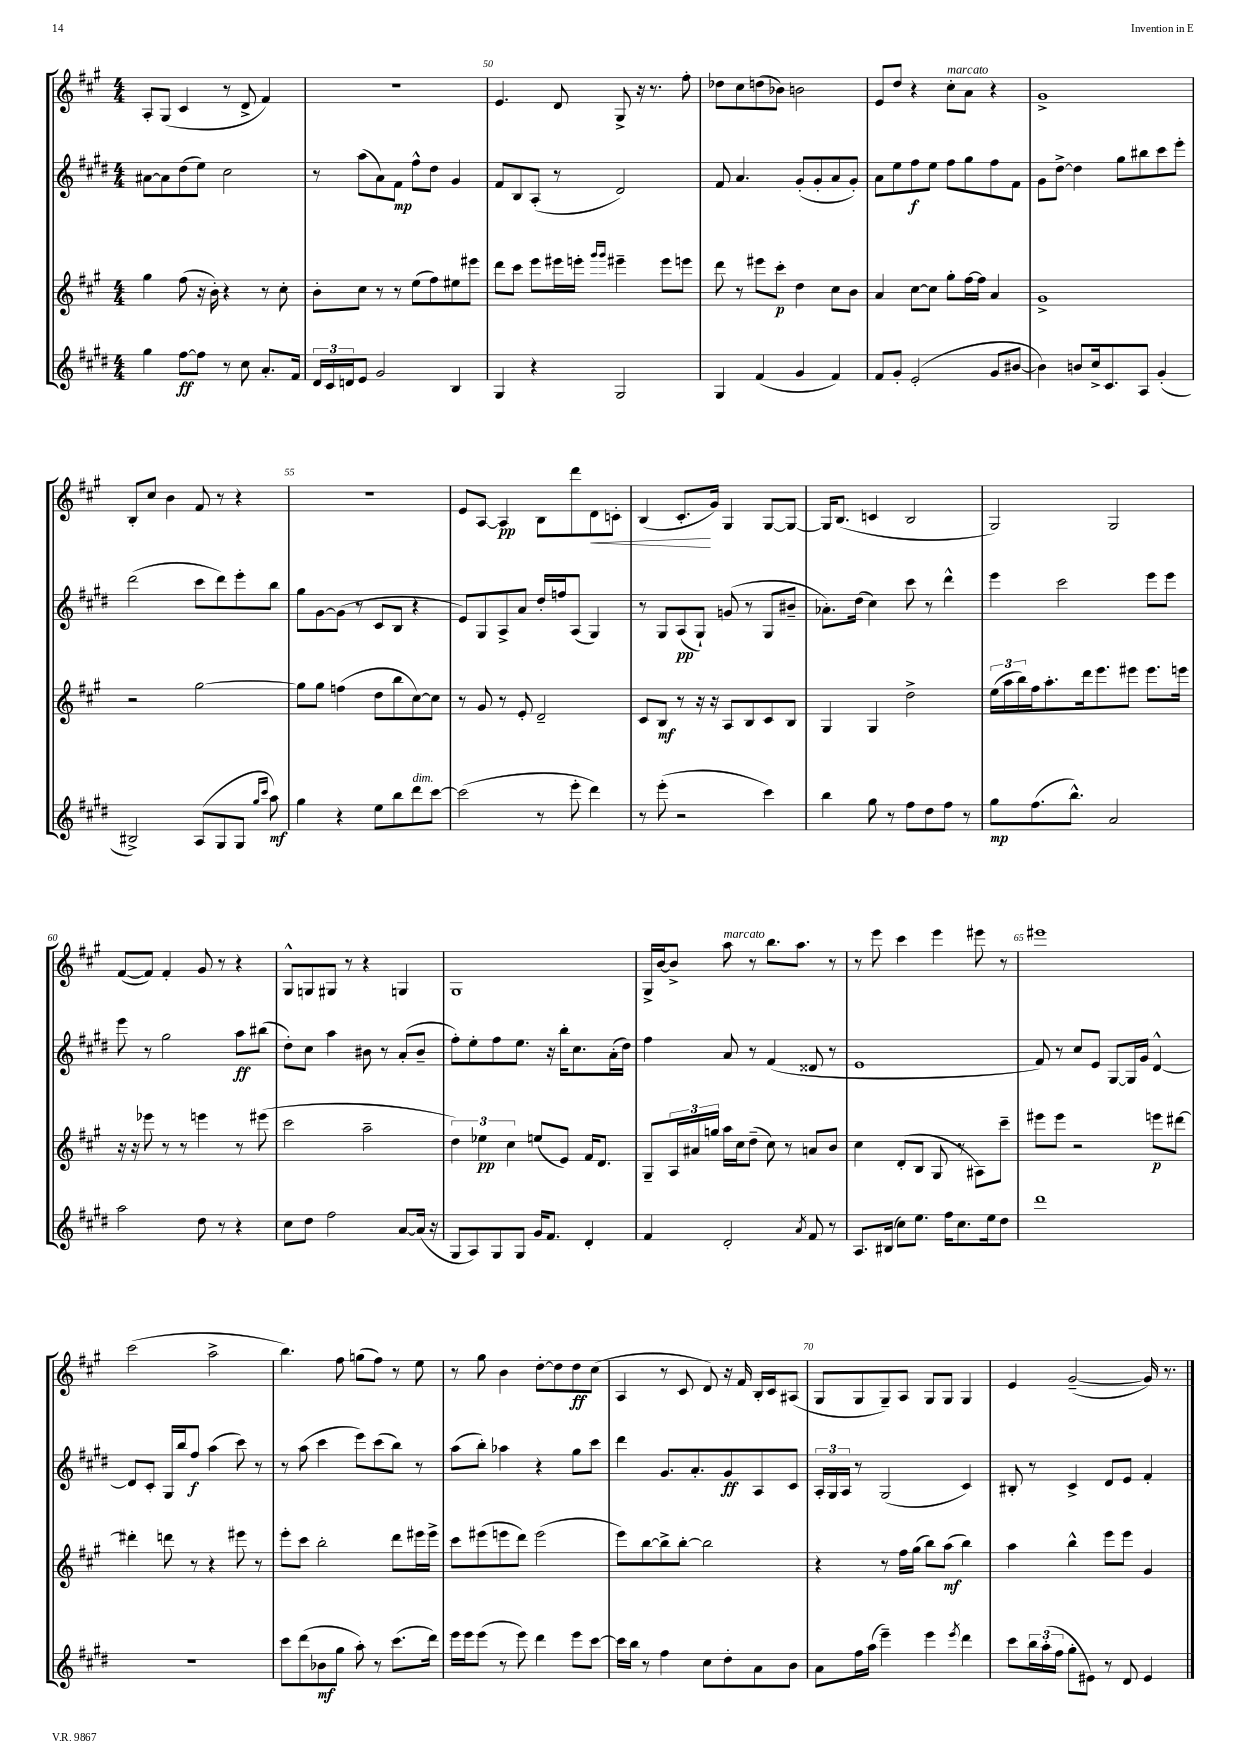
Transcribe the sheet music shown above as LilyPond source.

<<
\new StaffGroup <<
\new Staff = "s0" {
    \clef treble \key a \major \numericTimeSignature \time 4/4
    a8-. gis8( cis'4 r8 d'8-> fis'4) |
    R1 |
    e'4. d'8 gis8-> r16 r8. fis''8-. |
    des''8 cis''8 d''8( bes'8) b'2 |
    e'8 d''8 r4 cis''8-.^\markup { \italic "marcato" } a'8 r4 |
    gis'1-> |
    b8-. cis''8 b'4 fis'8 r8 r4 |
    R1 |
    e'8 a8~ a4\pp b8 d'''8 d'8\< c'8-. |
    b4( cis'8.-.\! gis'16) gis4 gis8~ gis8~ |
    gis16 b8.( c'4 b2 |
    gis2) gis2 |
    fis'8~( fis'8) fis'4-. gis'8 r8 r4 |
    gis8-^ g8 gis8 r8 r4 g4 |
    gis1 |
    gis16-> b'16~ b'8-> a''8^\markup { \italic "marcato" } r8 b''8. a''8. r8 |
    r8 e'''8 cis'''4 e'''4 eis'''8 r8 |
    eis'''1 |
    cis'''2( a''2-> |
    b''4.) fis''8 g''8( fis''8) r8 e''8 |
    r8 gis''8 b'4 d''8~-. d''8 d''8\ff cis''8( |
    a4 r8 cis'8 d'8) r16 fis'16 b16-. cis'16 ais8( |
    gis8 gis8 gis8--) a8 gis8 gis8 gis4 |
    e'4 gis'2~--( gis'16) r8. \bar "|." |
}
\new Staff = "s1" {
    \clef treble \key e \major \numericTimeSignature \time 4/4
    ais'8~ ais'8 dis''8( e''8) cis''2 |
    r8 a''8( a'8) fis'8\mp fis''8-^ dis''8 gis'4 |
    fis'8 b8 a8-.( r8 dis'2) |
    fis'8 a'4. gis'8-.( gis'8-. a'8 gis'8-.) |
    a'8 e''8 fis''8\f e''8 fis''8 gis''8 fis''8 fis'8 |
    gis'8 dis''8~-> dis''4 gis''8 bis''8 cis'''8 e'''8-. |
    dis'''2( cis'''8 dis'''8) e'''8-. b''8 |
    gis''8 gis'8~ gis'8( r8 cis'8 b8 r4 |
    e'8) gis8 a8-> a'8 dis''16-. f''16 a8( gis4) |
    r8 gis8 a8\pp( gis8-!) g'8( r8 gis8 bis'8-- |
    aes'8.-.) dis''16( cis''4) cis'''8 r8 dis'''4-^ |
    e'''4 cis'''2 e'''8 e'''8 |
    e'''8 r8 gis''2 a''8\ff bis''8( |
    dis''8-.) cis''8 a''4 bis'8 r8 a'8-.( bis'8-- |
    fis''8-.) e''8-. fis''8 e''8. r16 b''16-. cis''8. a'16-.( dis''16) |
    fis''4 a'8 r8 fis'4( disis'8 r8 |
    e'1 |
    fis'8) r8 cis''8 e'8 gis8~ gis16 gis'16 dis'4~-^ |
    dis'8 cis'8-. gis16 b''16 fis''8\f a''4( cis'''8) r8 |
    r8 a''8( cis'''4 e'''8) cis'''8( b''8) r8 |
    a''8( b''8-.) aes''4 r4 gis''8 cis'''8 |
    dis'''4 gis'8. a'8.-. gis'8\ff a8 cis'8 |
    \tuplet 3/2 { a16-. gis16 a16 } r8 gis2( cis'4) |
    bis8-. r8 cis'4-> dis'8 e'8 fis'4-. \bar "|." |
}
\new Staff = "s2" {
    \clef treble \key a \major \numericTimeSignature \time 4/4
    gis''4 fis''8( r16 b'16-.) r4 r8 cis''8-. |
    b'8-. cis''8 r8 r8 e''8( fis''8) eis''8 eis'''8 |
    d'''8 cis'''8 e'''8 eis'''16 e'''16-. \grace { gis'''16 gis'''16 } eis'''4-- eis'''8 e'''8 |
    d'''8 r8 eis'''8 cis'''8-.\p d''4 cis''8 b'8 |
    a'4 cis''8~ cis''8 gis''8-. fis''16~ fis''16 a'4 |
    gis'1-> |
    r2 gis''2~ |
    gis''8 gis''8 f''4( d''8 b''8 cis''8~) cis''8 |
    r8 gis'8 r8 e'8-. d'2-- |
    cis'8 b8\mf r8 r16 r16 a8 b8 cis'8 b8 |
    gis4 gis4 d''2-> |
    \tuplet 3/2 { e''16( a''16 b''16) } fis''16 a''8.-. d'''16 e'''8. eis'''8 eis'''8. e'''16 |
    r16 r16 ees'''8 r8 r8 e'''4 r8 eis'''8( |
    cis'''2 a''2-- |
    \tuplet 3/2 { d''4) ees''4\pp cis''4 } e''8( e'8) fis'16 d'8. |
    gis8-- \tuplet 3/2 { a16 ais'16 g''16 } a''16 cis''16 d''8--( cis''8) r8 a'8 b'8 |
    cis''4 d'8-.( b8 gis8 r8 ais8) cis'''8-- |
    eis'''8 eis'''8 r2 e'''8\p dis'''8~ |
    dis'''4-. d'''8 r8 r4 eis'''8 r8 |
    e'''8-. cis'''8 b''2-. d'''8 eis'''16 eis'''16-> |
    cis'''8 eis'''8( e'''8 d'''8) e'''2( |
    e'''8) b''8~ b''8-> b''8~-. b''2 |
    r4 r8 fis''16 gis''16( b''8) a''8\mf( b''4) |
    a''4 b''4-^ e'''8 e'''8 gis'4 \bar "|." |
}
\new Staff = "s3" {
    \clef treble \key e \major \numericTimeSignature \time 4/4
    gis''4 fis''8~\ff fis''8 r8 cis''8 a'8.-. fis'16 |
    \tuplet 3/2 { dis'16 cis'16 d'16 } e'8 gis'2 b4 |
    gis4 r4 gis2 |
    gis4 fis'4( gis'4 fis'4) |
    fis'8 gis'8-. e'2-.( gis'8 bis'8~ |
    bis'4) b'8 cis''16-> cis'8. a8 gis'4-.( |
    bis2->) a8( gis8 gis8 \grace { gis''16 cis'''16 } a''8\mf) |
    gis''4 r4 e''8 b''8 dis'''8^\markup { \italic "dim." } cis'''8~ |
    cis'''2( r8 e'''8-. dis'''4) |
    r8 e'''8-.( r2 cis'''4) |
    b''4 gis''8 r8 fis''8 dis''8 fis''8 r8 |
    gis''8\mp fis''8.( b''8.-^) a'2 |
    a''2 dis''8 r8 r4 |
    cis''8 dis''8 fis''2 a'8~ a'16( r16 |
    gis8 a8) gis8 gis8 gis'16 fis'8. dis'4-. |
    fis'4 dis'2-. \acciaccatura { a'8 } fis'8 r8 |
    a8. bis16( cis''8) e''8. fis''16 cis''8. e''16 dis''8 |
    dis'''1 |
    R1 |
    cis'''8 dis'''8( bes'8\mf gis''8 a''8-.) r8 cis'''8.( dis'''16) |
    e'''16 e'''16 e'''8( r8 e'''8) dis'''4 e'''8 cis'''8~ |
    cis'''16 b''16 r8 fis''4 cis''8 dis''8-. a'8 b'8 |
    a'8 fis''16 a''16( e'''4--) e'''4 \acciaccatura { e'''8 } dis'''4 |
    cis'''8 \tuplet 3/2 { b''16 a''16-.( fis''16 } gis''8-. eis'8) r8 dis'8 eis'4 \bar "|." |
}
>>
>>
\layout { \context { \Score currentBarNumber = #48 \override BarNumber.break-visibility = ##(#f #t #t) barNumberVisibility = #(every-nth-bar-number-visible 5) } }
